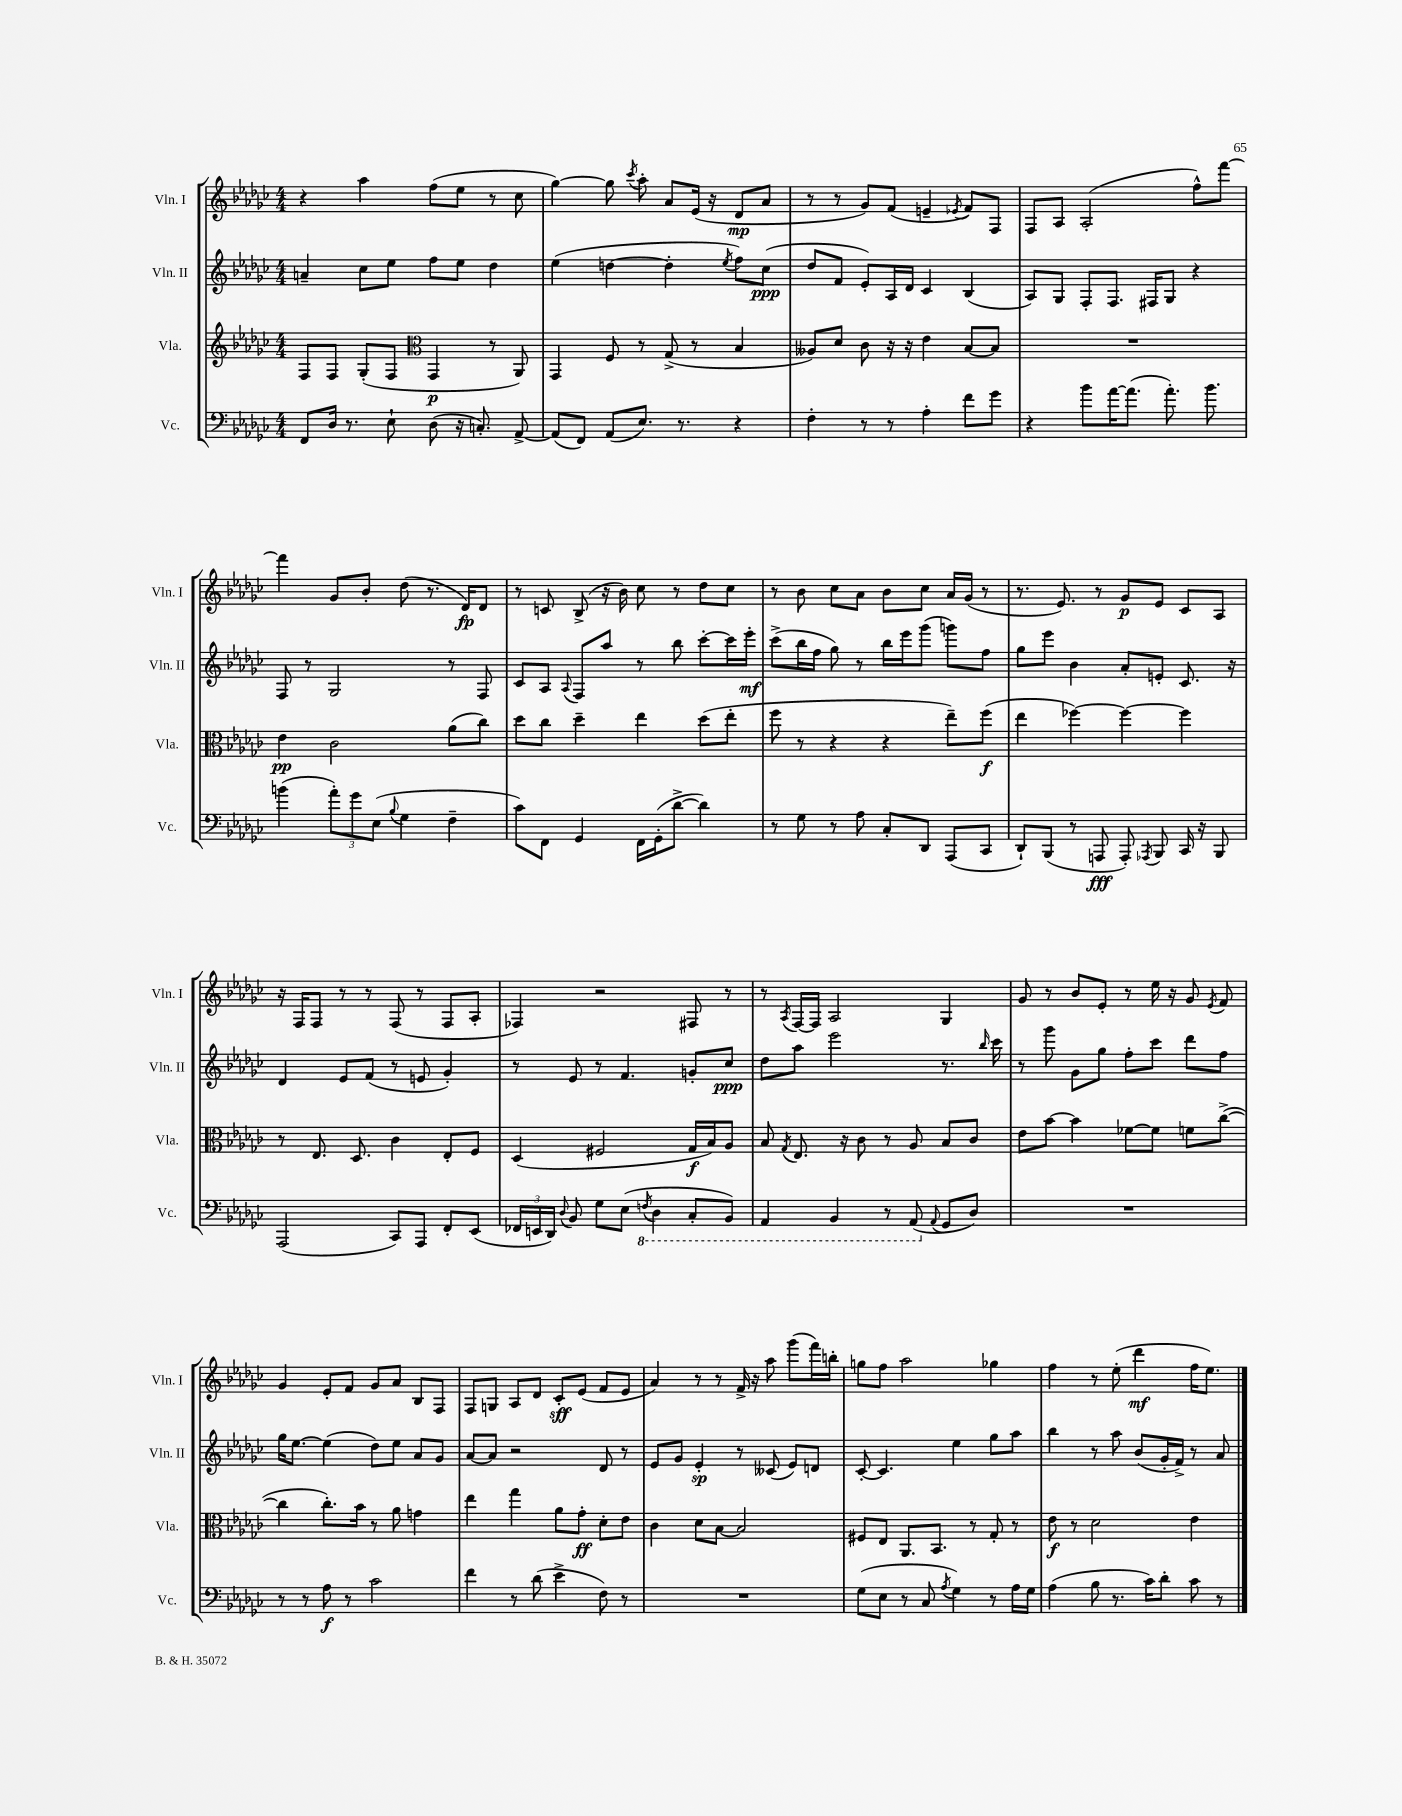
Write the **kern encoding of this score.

**kern	**kern	**kern	**kern
*staff4	*staff3	*staff2	*staff1
*clefF4	*clefG2	*clefG2	*clefG2
*k[b-e-a-d-g-c-]	*k[b-e-a-d-g-c-]	*k[b-e-a-d-g-c-]	*k[b-e-a-d-g-c-]
*M4/4	*M4/4	*M4/4	*M4/4
8FF/L	8F/L	4a~/	4r
16D-/Jk	8F/J	.	.
8.r	.	.	.
.	(8G-'/L	8cc-\L	4aa-\
8E-`\	8F/J	8ee-\J	.
*	*clefC3	*	*
(8D-\	4GG-/	8ff\L	(8ff\L
16r	.	8ee-\J	8ee-\J
8.C'/)	.	.	.
.	8r	4dd-\	8r
[8AA-^/	8AA-/)	.	8cc-\
=	=	=	=
(8AA-/]L	4GG-/	(4ee-\	[4gg-\)
8FF/J)	.	.	.
(8AA-/L	8F/	[4dd\	8gg-\]
.	.	.	8qccc-/
8.E-/J)	8r	.	8aa-'\
.	(8G-^/	4dd'\]	8a-/L
8.r	.	.	.
.	8r	.	(16e-/Jk
.	.	.	16r
.	.	8qee-/	.
4r	4B-/	8ff\L)	8d-/L
.	.	(8cc-\J	8a-/J
=	=	=	=
4F'\	8A--/L)	8dd-/L	8r
.	8d-/J	8f/J	8r
8r	8c-\	8e-'/L)	8g-/L)
8r	16r	16A-/L	(8f/J
.	16r	16d-/JJ	.
4A-'\	4e-\	4c-/	4e~/
.	.	.	8qe-/
8f\L	[8B-/L	(4B-/	8f/L)
8g-\J	8B-/]J	.	8F/J
=	=	=	=
4r	1r	8A-/L)	8F/L
.	.	8G-/J	8A-/J
8b-\L	.	8F'/L	(2A-'/
[16a-\K	.	8.F/J	.
(8.a-\]J	.	.	.
.	.	16F#/LK	.
8.a-'\)	.	8G-/J	.
.	.	4r	8ff^^\L)
8.b-\	.	.	.
.	.	.	[8fff\J
=	=	=	=
(4b\	4e-\	8F/	4fff\]
.	.	8r	.
12a-'\L)	2c-\	2G-/	8g-/L
12g-\	.	.	.
.	.	.	8b-'/J
(12E-\J	.	.	.
8qqB-/	.	.	.
4G-\	.	.	(8dd-\
.	.	.	8.r
4F~\	(8a-\L	8r	.
.	.	.	16d-/LK)
.	8cc-\J)	8F/	8d-/J
=	=	=	=
8c-\L)	8dd-\L	8c-/L	8r
8FF\J	8cc-\J	8A-/J	8c/
.	.	8qqA-/	.
4GG-/	4dd-~\	8F/L	(8B-^/
.	.	8aa-/J	16r
.	.	.	16b-\)
16FF\LL	4ee-\	8r	8cc-\
(16GG-'\J	.	.	.
[8d-^\J	.	8bb-\	8r
4d-\])	(8dd-\L	[8ccc-'\L	8dd-\L
.	8ee-'\J	16ccc-\]L	8cc-\J
.	.	16eee-'\JJ	.
=	=	=	=
8r	8ff\	(8ccc-^\L	8r
8G-\	8r	16bb-\L	8b-\
.	.	16ff\JJ	.
8r	4r	8gg-\)	8cc-\L
8A-\	.	8r	8a-\J
8C-'/L	4r	16bb-\LL	8b-\L
.	.	16eee-\J	.
8DD-/J	.	(8ggg-\J	8cc-\J
(8AAA-/L	8ee-~\L)	8ggg\L)	16a-/LL
.	.	.	(16g-/JJ
8CC-/J	(8ff\J	8ff\J	8r
=	=	=	=
8DD-`/L)	4ee-\	8gg-\L	8.r
(8BBB-/J	.	8eee-\J	.
.	.	.	8.e-/)
8r	[4ff-\)	4b-\	.
8AAA/	.	.	8r
8AAA'/)	4ff-\_	8a-'/L	8g-/L
8qAAA-/	.	.	.
8BBB-/	.	8e'/J	8e-/J
16CC-/	4ff-\]	8.c-/	8c-/L
16r	.	.	.
8BBB-/	.	.	8A-/J
.	.	16r	.
=	=	=	=
(2AAA-/	8r	4d-/	16r
.	.	.	16F/LK
.	8.E-/	.	8F/J
.	.	8e-/L	8r
.	8.D-/	.	.
.	.	(8f/J	8r
8CC-/L)	4c-\	8r	(8F/
8AAA-/J	.	8e/	8r
8FF'/L	8E-'/L	4g-'/)	8F/L
(8EE-/J	8F/J	.	8A-'/J
=	=	=	=
24FF-/LL	(4D-/	8r	4F-/)
24EE/	.	.	.
24DD-/JJ)	.	.	.
8qqD-/	.	.	.
8BB-/	.	8e-/	.
8G-\L	2F#/	8r	2r
(8E-\J	.	4.f/	.
8qFF/	.	.	.
4DD-\	.	.	.
8CC-'/L	16G-/LL	8g'/L	8F#/
.	16B-/J)	.	.
8BBB-/J)	8A-/J	8cc-/J	8r
=	=	=	=
4AAA-/	8B-/	8dd-\L	8r
.	8qG-/	.	8qA-/
.	8.E-/	8aa-\J	[16F/LL
.	.	.	16F/]JJ
4BBB-/	.	2eee-\	2A-/
.	16r	.	.
.	8c-\	.	.
8r	8r	.	.
(8AAA-/	8A-/	.	.
8qqAA-/	.	.	.
8GG-/L	8B-/L	8.r	4G-/
8D-/J)	8c-/J	.	.
.	.	16qqbb-/	.
.	.	16ccc-\	.
=	=	=	=
1r	8e-\L	8r	8g-/
.	[8b-\J	8ggg-\	8r
.	4b-\]	8g-\L	8b-/L
.	.	8gg-\J	8e-'/J
.	[8f-\L	8ff'\L	8r
.	8f-\]J	8ccc-\J	16ee-\
.	.	.	16r
.	8f\L	8ddd-\L	8g-/
.	.	.	8qe-/
.	([8cc-^\J	8ff\J	8f/
=	=	=	=
8r	4cc-\]	16gg-\LK	4g-/
.	.	[8.ee-\J	.
8r	.	.	.
8A-\	8.cc-'\L)	(4ee-\]	8e-'/L
8r	.	.	8f/J
.	16b-\Jk	.	.
2c-\	8r	8dd-\L)	8g-/L
.	8a-\	8ee-\J	8a-/J
.	4g\	8a-/L	8B-/L
.	.	8g-/J	8F/J
=	=	=	=
4f\	4ee-\	[8a-/L	8F/L
.	.	8a-/]J	8G/J
8r	4gg-\	2r	8A-/L
(8d-\	.	.	8d-/J
4e-^\	8a-\L	.	8c-'/L
.	8g-'\J	.	(8e-/J
8F\)	8d-'\L	8d-/	8f/L
8r	8e-\J	8r	8e-/J
=	=	=	=
1r	4c-\	8e-/L	4a-/)
.	.	8g-/J	.
.	8d-\L	4e-'/	8r
.	[8B-\J	.	8r
.	2B-/]	8r	16f^/
.	.	.	16r
.	.	(8c--/	8aa-\
.	.	8e-/L)	(8ggg-\L
.	.	8d/J	16fff\L)
.	.	.	16bb'\JJ
=	=	=	=
(8G-\L	8F#/L	[8c-'/	8gg\L
8E-\J	8E-/J	4.c-/]	8ff\J
8r	8.AA-/L	.	2aa-\
8C-/	.	.	.
.	8.BB-/J	.	.
8qA-/	.	.	.
4G-\)	.	4ee-\	.
.	8r	.	.
8r	8G-'/	8gg-\L	4gg-\
16A-\LL	8r	8aa-\J	.
16G-\JJ	.	.	.
=	=	=	=
(4A-\	8e-\	4bb-\	4ff\
.	8r	.	.
8B-\	2d-\	8r	8r
8.r	.	8aa-\	(8ee-'\
.	.	(8b-/L	4ddd-\
16c-\LK)	.	.	.
8d-'\J	.	16g-'/L	.
.	.	16f^/JJ)	.
8c-\	4e-\	8r	16ff\LK
.	.	.	8.ee-\J)
8r	.	8a-/	.
==	==	==	==
*-	*-	*-	*-
